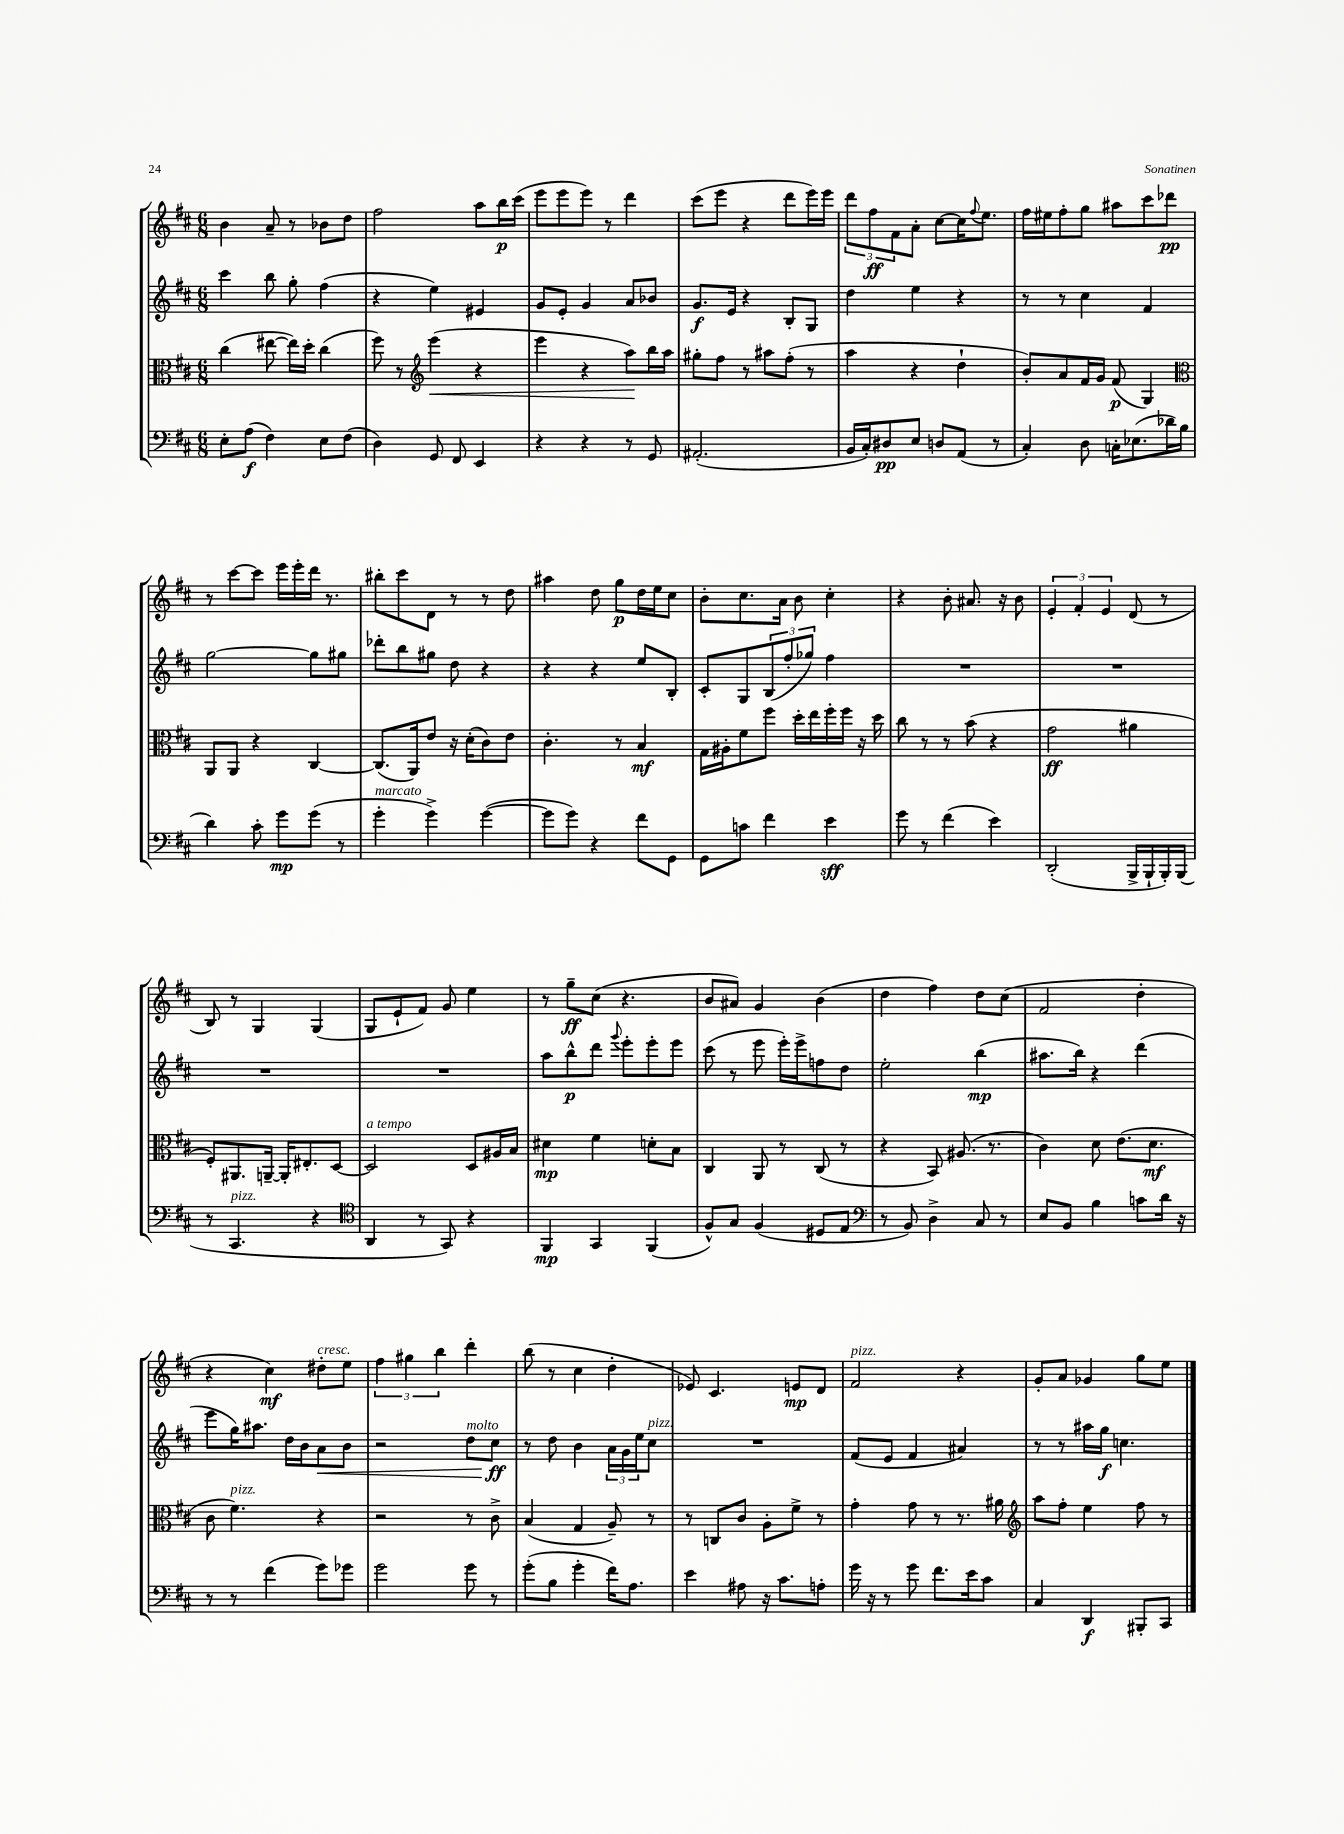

**kern	**dynam	**kern	**dynam	**kern	**dynam	**kern	**dynam
*part4	*part4	*part3	*part3	*part2	*part2	*part1	*part1
*staff4	*staff4	*staff3	*staff3	*staff2	*staff2	*staff1	*staff1
*clefF4	*	*clefC3	*	*clefG2	*	*clefG2	*
*k[f#c#]	*	*k[f#c#]	*	*k[f#c#]	*	*k[f#c#]	*
*M6/8	*	*M6/8	*	*M6/8	*	*M6/8	*
=57	=57	=57	=57	=57	=57	=57	=57
8E'\L	.	(4cc#\	.	4ccc#\	.	4b\	.
(8A\J	f	.	.	.	.	.	.
4F#\)	.	[8ee#X\	.	8bb\	.	8a~/	.
.	.	16ee#\LL])	.	8gg'\	.	8r	.
.	.	16dd'\JJ	.	.	.	.	.
8E\L	.	(4cc#\	.	(4ff#\	.	8b-X\L	.
(8F#\J	.	.	.	.	.	8dd\J	.
=58	=58	=58	=58	=58	=58	=58	=58
4D\)	.	8ff#\)	.	4r	.	2ff#\	.
.	.	8r	.	.	.	.	.
*	*	*clefG2	*	*	*	*	*
!	!	!	!LO:HP:b	!	!	!	!
8GG/	.	(4eee\	<	4ee\)	.	.	.
8FF#/	.	.	.	.	.	.	.
4EE/	.	4r	.	4e#X/	.	8aa\L	.
.	.	.	.	.	.	16bb\L	p
.	.	.	.	.	.	(16ccc#\JJ	.
=59	=59	=59	=59	=59	=59	=59	=59
4r	.	4eee\	.	8g/L	.	8eee\L	.
.	.	.	.	8e'/J	.	8eee\	.
4r	.	4r	.	4g/	.	8eee\J)	.
.	.	.	.	.	.	8r	.
8r	.	8aa\L)	.	8a/L	.	4ddd\	.
8GG/	.	16bb\L	[	8b-X/J	.	.	.
.	.	16aa\JJ	.	.	.	.	.
=60	=60	=60	=60	=60	=60	=60	=60
(2.AA#X'/	.	8gg#X'\L	.	8.g/L	f	(8ccc#\L	.
.	.	8ff#\J	.	.	.	8eee\J	.
.	.	.	.	16e/Jk	.	.	.
.	.	8r	.	4r	.	4r	.
.	.	8aa#X\L	.	.	.	.	.
.	.	(8ff#'\J	.	8B'/L	.	8ddd\L	.
.	.	8r	.	8G/J	.	16eee\L)	.
.	.	.	.	.	.	16eee\JJ	.
=61	=61	=61	=61	=61	=61	=61	=61
16BB/LL	.	4aa\	.	4dd\	.	12ddd\L	.
16C#'/J)	.	.	.	.	.	.	.
.	.	.	.	.	.	12ff#\	ff
8D#X/	pp	.	.	.	.	.	.
.	.	.	.	.	.	12f#\	.
8E/J	.	4r	.	4ee\	.	8a'\J	.
8Dn/L	.	.	.	.	.	[8cc#\L	.
(8AA/J	.	4dd`\	.	4r	.	16cc#\K]	.
.	.	.	.	.	.	8qqff#/	.
.	.	.	.	.	.	8.ee\J	.
8r	.	.	.	.	.	.	.
=62	=62	=62	=62	=62	=62	=62	=62
4C#'/)	.	8b'/L)	.	8r	.	16ff#\LL	.
.	.	.	.	.	.	16ee#X\J	.
.	.	8a/	.	8r	.	8ff#'\	.
8D\	.	16f#/L	.	4cc#\	.	8gg\J	.
.	.	16g/JJ	.	.	.	.	.
16Cn'\KL	.	(8f#/	p	.	.	8aa#X\L	.
(8.E-X\	.	.	.	.	.	.	.
.	.	4G/)	.	4f#/	.	8ccc#\	.
16d-X\L	.	.	.	.	.	8ddd-X\J	pp
16B\JJ	.	.	.	.	.	.	.
!!LO:LB:g=z
=63	=63	=63	=63	=63	=63	=63	=63
*	*	*clefC3	*	*	*	*	*
4d\)	.	8AA/L	.	[2gg\	.	8r	.
.	.	8AA/J	.	.	.	[8ccc#\L	.
8c#'\	.	4r	.	.	.	8ccc#\J]	.
8g\L	mp	.	.	.	.	16eee\LL	.
.	.	.	.	.	.	16eee'\	.
(8g\J	.	[4C#/	.	8gg\L]	.	16ddd\JJ	.
.	.	.	.	.	.	8.r	.
8r	.	.	.	8gg#X\J	.	.	.
=64	=64	=64	=64	=64	=64	=64	=64
!LO:TX:a:i:t=marcato	!	!	!	!	!	!	!
4g'\	.	(8.C#/L]	.	8ddd-X'\L	.	8bb#X'\L	.
.	.	.	.	8bb\	.	8ccc#\	.
.	.	16AA/k)	.	.	.	.	.
4g^\)	.	8e/J	.	8gg#X\J	.	8d\J	.
.	.	16r	.	8dd\	.	8r	.
.	.	(16d'\KL	.	.	.	.	.
([4g\	.	8c#\)	.	4r	.	8r	.
.	.	8e\J	.	.	.	8dd\	.
=65	=65	=65	=65	=65	=65	=65	=65
8g\L]	.	4.c#'\	.	4r	.	4aa#X\	.
8g\J)	.	.	.	.	.	.	.
4r	.	.	.	4r	.	8dd\	.
.	.	8r	.	.	.	8gg\L	p
8f#\L	.	4B/	mf	8ee/L	.	16dd\L	.
.	.	.	.	.	.	16ee\J	.
8GG\J	.	.	.	8B'/J	.	8cc#\J	.
=66	=66	=66	=66	=66	=66	=66	=66
8GG\L	.	16G\LL	.	8c#'/L	.	8b'\L	.
.	.	16A#X'\J	.	.	.	.	.
8cn\J	.	8f#\	.	8G/	.	8.cc#\	.
4f#\	.	8ff#\J	.	(12B/	.	.	.
.	.	.	.	.	.	16a\Jk	.
.	.	.	.	12ff#'/	.	.	.
.	.	16dd'\LL	.	.	.	8b\	.
.	.	.	.	12gg-X/J)	.	.	.
.	.	16ee\	.	.	.	.	.
4e\	sff	16ff#'\	.	4ff#\	.	4cc#'\	.
.	.	16ff#\JJ	.	.	.	.	.
.	.	16r	.	.	.	.	.
.	.	16dd\	.	.	.	.	.
=67	=67	=67	=67	=67	=67	=67	=67
8g\	.	8cc#\	.	2.r	.	4r	.
8r	.	8r	.	.	.	.	.
(4f#\	.	8r	.	.	.	8b'\	.
.	.	(8b\	.	.	.	8.a#X/	.
4e\)	.	4r	.	.	.	.	.
.	.	.	.	.	.	16r	.
.	.	.	.	.	.	8b\	.
=68	=68	=68	=68	=68	=68	=68	=68
(2DD'/	.	2g\	ff	2.r	.	6e'/	.
.	.	.	.	.	.	6f#'/	.
.	.	.	.	.	.	6e/	.
16BBB^/LL	.	4a#X\	.	.	.	(8d/	.
16BBB`/	.	.	.	.	.	.	.
16BBB'/)	.	.	.	.	.	8r	.
(16BBB/JJ	.	.	.	.	.	.	.
!!LO:LB:g=z
=69	=69	=69	=69	=69	=69	=69	=69
8r	.	8F#'/L)	.	2.r	.	8B/)	.
!LO:TX:a:i:t=pizz.	!	!	!	!	!	!	!
4.CC#/	.	8.AA#X/	.	.	.	8r	.
.	.	.	.	.	.	4G/	.
.	.	[16AAn~/Jk	.	.	.	.	.
.	.	16AA'/KL]	.	.	.	.	.
.	.	8.E#X'/	.	.	.	.	.
4r	.	.	.	.	.	(4G/	.
.	.	[8D/J	.	.	.	.	.
=70	=70	=70	=70	=70	=70	=70	=70
*clefC4	*	*	*	*	*	*	*
!	!	!LO:TX:a:i:t=a tempo	!	!	!	!	!
4AA/	.	2D/]	.	2.r	.	8G/L	.
.	.	.	.	.	.	8e`/	.
8r	.	.	.	.	.	8f#/J)	.
8GG/)	.	.	.	.	.	8g/	.
4r	.	8D/L	.	.	.	4ee\	.
.	.	16A#X/L	.	.	.	.	.
.	.	16B/JJ	.	.	.	.	.
=71	=71	=71	=71	=71	=71	=71	=71
4FF#/	mp	4d#X\	mp	8aa\L	.	8r	.
.	.	.	.	8bb^^\	p	8gg~\L	ff
4GG/	.	4f#\	.	8ddd\J	.	(8cc#\J	.
.	.	.	.	8qqggg/	.	.	.
.	.	.	.	8eee'\L	.	4.r	.
(4FF#/	.	8dn'\L	.	8eee'\	.	.	.
.	.	8B\J	.	8eee\J	.	.	.
=72	=72	=72	=72	=72	=72	=72	=72
8F#^^/L)	.	4C#/	.	(8ccc#\	.	8b/L	.
8G/J	.	.	.	8r	.	8a#X/J)	.
(4F#/	.	8AA/	.	8eee\	.	4g/	.
.	.	8r	.	16eee'\LL)	.	.	.
.	.	.	.	16eee^\J	.	.	.
8D#X/L	.	(8C#/	.	8ffn\	.	(4b\	.
8E/J	.	8r	.	8dd\J	.	.	.
=73	=73	=73	=73	=73	=73	=73	=73
*clefF4	*	*	*	*	*	*	*
8r	.	4r	.	2ee'\	.	4dd\	.
8BB/)	.	.	.	.	.	.	.
4D^\	.	8BB/)	.	.	.	4ff#\)	.
.	.	(8.A#X/	.	.	.	.	.
8C#/	.	.	.	(4bb\	mp	8dd\L	.
.	.	8.r	.	.	.	.	.
8r	.	.	.	.	.	(8cc#\J	.
=74	=74	=74	=74	=74	=74	=74	=74
8E/L	.	4c#\)	.	8.aa#X\L	.	2f#/	.
8BB/J	.	.	.	.	.	.	.
.	.	.	.	16bb\Jk)	.	.	.
4B\	.	8d\	.	4r	.	.	.
.	.	(8.e\L	.	.	.	.	.
8cn\L	.	.	.	(4ddd\	.	4dd'\	.
.	.	8.d\J	mf	.	.	.	.
16d\Jk	.	.	.	.	.	.	.
16r	.	.	.	.	.	.	.
!!LO:LB:g=z
=75	=75	=75	=75	=75	=75	=75	=75
8r	.	8c#\	.	8eee\L	.	4r	.
!	!	!LO:TX:a:i:t=pizz.	!	!	!	!	!
8r	.	4.f#\)	.	16gg\K)	.	.	.
.	.	.	.	8.aa#X\J	.	.	.
(4f#\	.	.	.	.	.	4cc#\)	mf
.	.	.	.	16dd\LL	.	.	.
.	.	.	.	16b\J	.	.	.
!	!	!	!	!	!	!LO:TX:a:i:t=cresc.	!
!	!	!	!	!	!LO:HP:b	!	!
8g\L)	.	4r	.	8a\	<	8dd#X'\L	.
8g-X\J	.	.	.	8b\J	.	8ee\J	.
=76	=76	=76	=76	=76	=76	=76	=76
2g\	.	2r	.	2r	.	6ff#\	.
.	.	.	.	.	.	6gg#X\	.
.	.	.	.	.	.	6bb\	.
!	!	!	!	!LO:TX:a:i:t=molto	!	!	!
8g\	.	8r	.	8dd\L	.	4ddd'\	.
8r	.	8c#^\	.	8cc#\J	ff	.	.
.	.	.	.	.	[	.	.
=77	=77	=77	=77	=77	=77	=77	=77
(8g'\L	.	(4B/	.	8r	.	(8bb\	.
8B\J	.	.	.	8dd\	.	8r	.
4g'\	.	4G/	.	4b\	.	4cc#\	.
16f#\KL)	.	8A~/)	.	24a\LL	.	4dd'\	.
.	.	.	.	24g\	.	.	.
8.A\J	.	.	.	.	.	.	.
.	.	.	.	24ee\J	.	.	.
!	!	!	!	!LO:TX:a:i:t=pizz.	!	!	!
.	.	8r	.	8cc#\J	.	.	.
=78	=78	=78	=78	=78	=78	=78	=78
4e\	.	8r	.	2.r	.	8e-X/)	.
.	.	8Cn/L	.	.	.	4.c#/	.
8A#X\	.	8c#/J	.	.	.	.	.
16r	.	8A'\L	.	.	.	.	.
8.c#\L	.	.	.	.	.	.	.
.	.	8f#^\J	.	.	.	8en/L	mp
8An'\J	.	8r	.	.	.	8d/J	.
=79	=79	=79	=79	=79	=79	=79	=79
!	!	!	!	!	!	!LO:TX:a:i:t=pizz.	!
16g\	.	4g'\	.	(8f#/L	.	2f#/	.
16r	.	.	.	.	.	.	.
8r	.	.	.	8e/J	.	.	.
8g\	.	8g\	.	4f#/	.	.	.
8.f#\L	.	8r	.	.	.	.	.
.	.	8.r	.	4a#X/)	.	4r	.
16e\k	.	.	.	.	.	.	.
8c#\J	.	.	.	.	.	.	.
.	.	16a#X\	.	.	.	.	.
=80	=80	=80	=80	=80	=80	=80	=80
*	*	*clefG2	*	*	*	*	*
4C#/	.	8aa\L	.	8r	.	8g'/L	.
.	.	8ff#'\J	.	8r	.	8a/J	.
4DD/	f	4ee\	.	16aa#X\LL	.	4g-X/	.
.	.	.	.	16gg\JJ	f	.	.
.	.	.	.	4.ccn\	.	.	.
8BBB#X'/L	.	8ff#\	.	.	.	8gg\L	.
8CC#/J	.	8r	.	.	.	8ee\J	.
==	==	==	==	==	==	==	==
*-	*-	*-	*-	*-	*-	*-	*-
